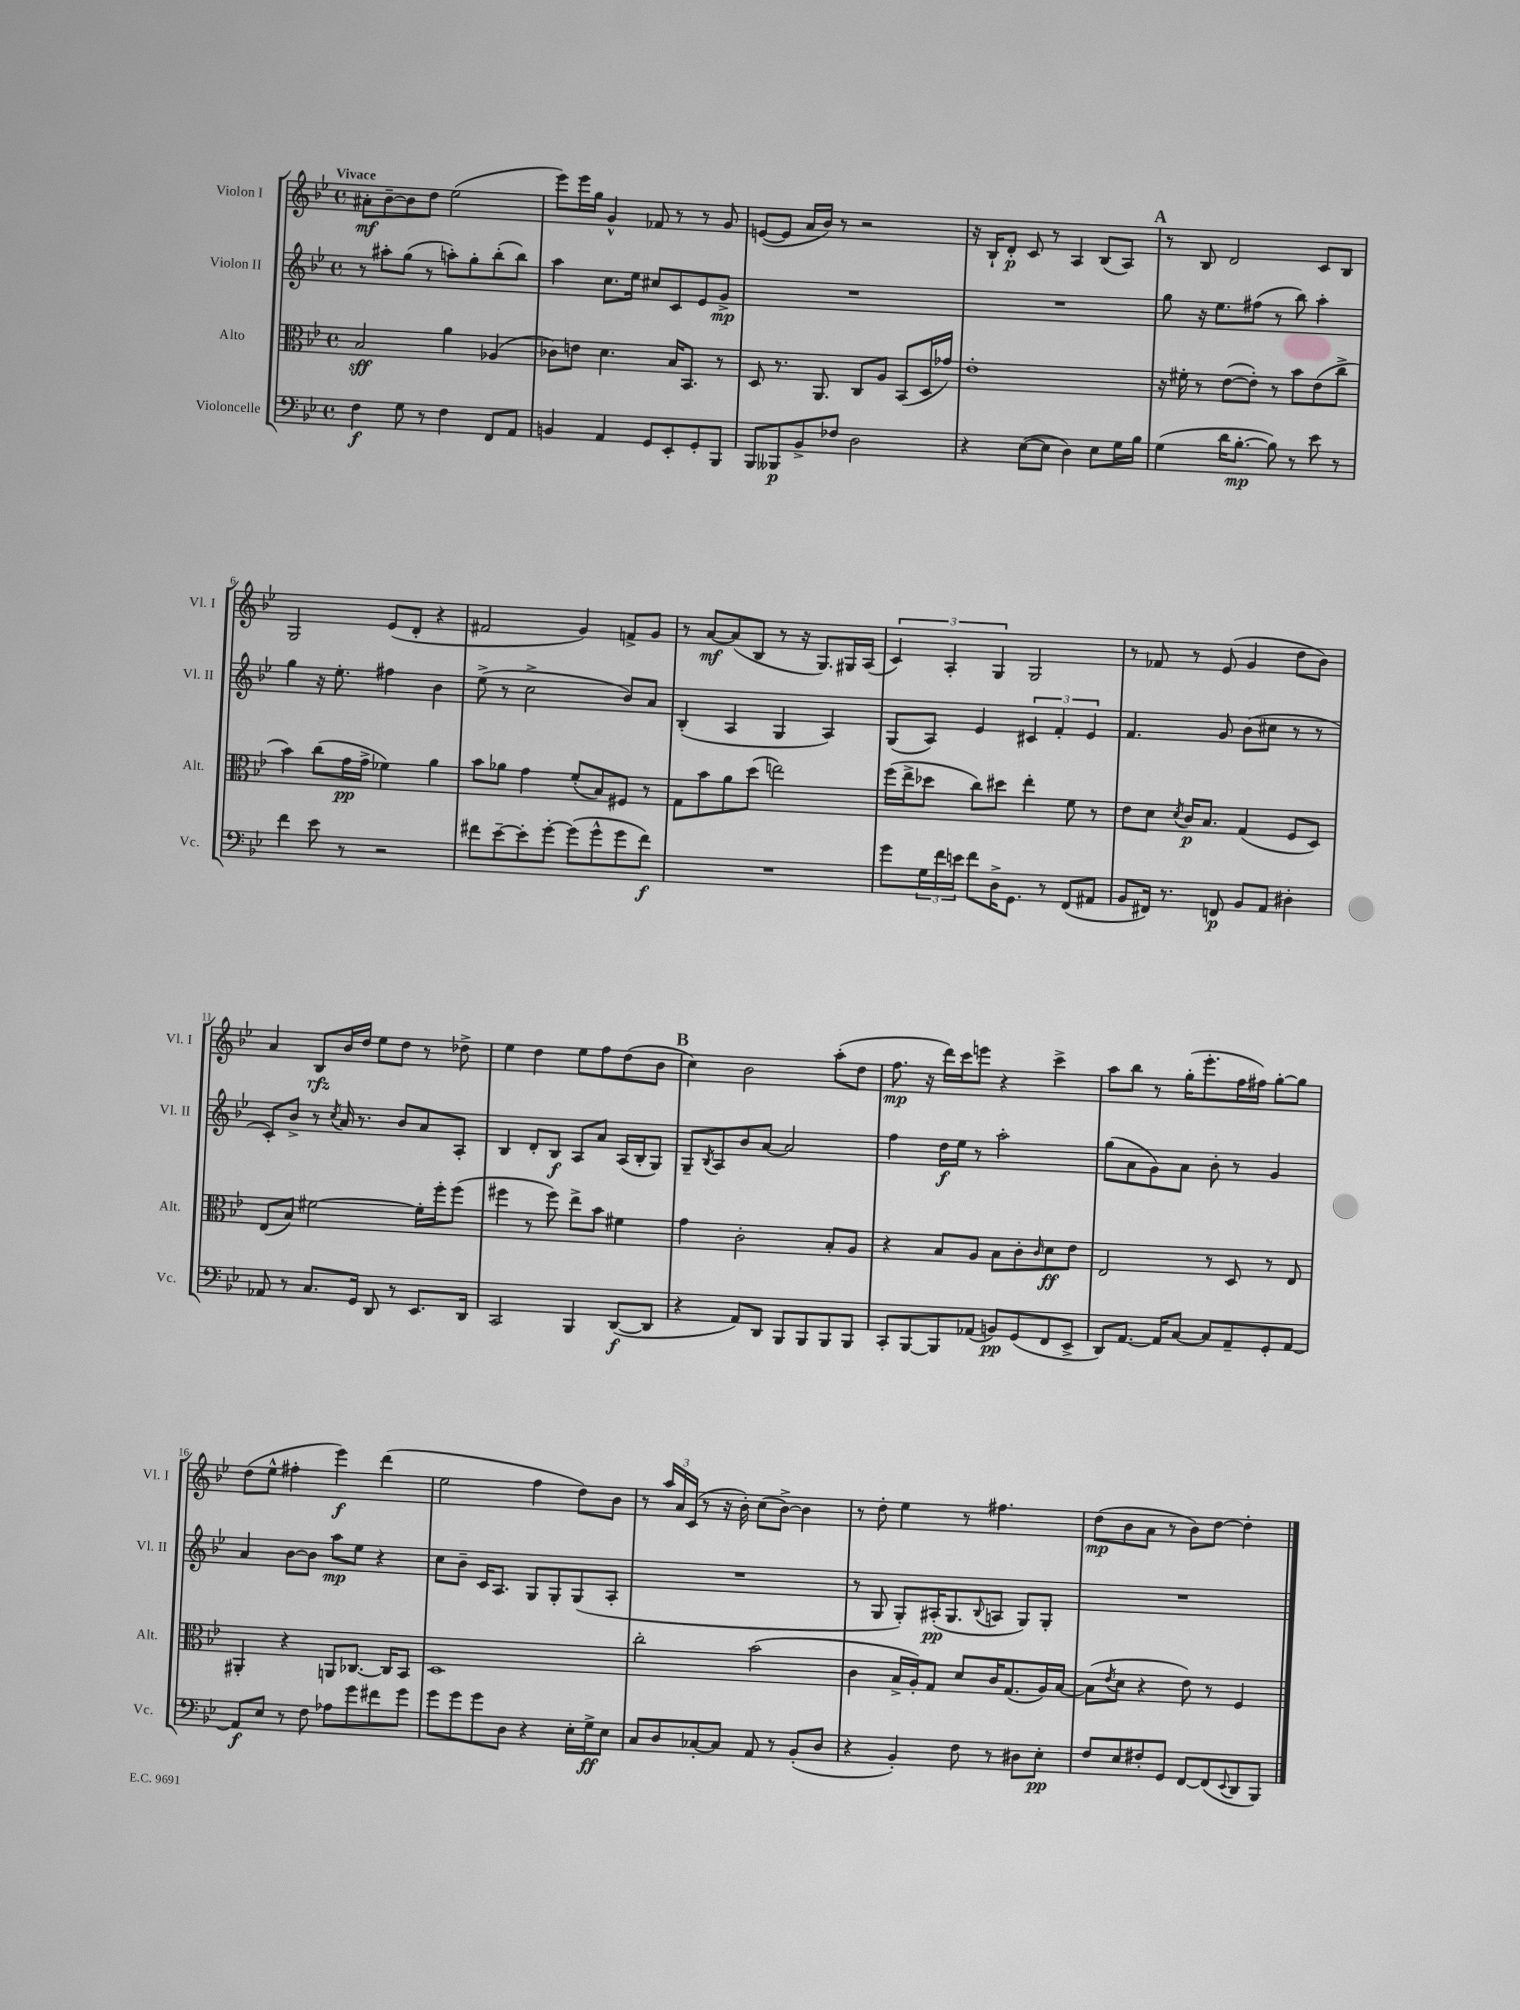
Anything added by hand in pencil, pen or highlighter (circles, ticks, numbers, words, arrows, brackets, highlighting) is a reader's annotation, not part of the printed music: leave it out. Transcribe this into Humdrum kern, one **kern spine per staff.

**kern	**kern	**kern	**kern
*staff4	*staff3	*staff2	*staff1
*clefF4	*clefC3	*clefG2	*clefG2
*k[b-e-]	*k[b-e-]	*k[b-e-]	*k[b-e-]
*M4/4	*M4/4	*M4/4	*M4/4
*met(c)	*met(c)	*met(c)	*met(c)
4F\	2B-/	8r	8a#'\L
.	.	8aa#'\L	[8b-~\
8G\	.	(8gg\J	8b-\]
8r	.	8r	8dd\J
4F\	4a\	8aa'\L)	(2ee-\
.	.	8gg'\	.
8FF/L	(4A-/	(8bb-'\	.
8AA/J	.	8bb-\J)	.
=	=	=	=
4BB/	8c-\L)	4aa\	8eee-\L)
.	8e\J	.	16eee-\L
.	.	.	16gg\JJ
4AA/	4.d\	8.cc\L	4g^^/
.	.	16ee-\Jk	.
8GG/L	.	8cc#/L	8f-/
8EE-'/	16B-/LK	8c/	8r
.	8.BB-/J	.	.
8GG'/	.	8e-/	8r
8BBB-/J	8r	8g^/J	8g/
=	=	=	=
8BBB-/L	8D/	1r	([8e/L
8BBB--/	8.r	.	8e/]J
8BB-^/	.	.	16a/LL
.	8.AA/	.	16b-/JJ)
8F-/J	.	.	8r
2D\	8C/L	.	2r
.	8A/J	.	.
.	(8BB-/L	.	.
.	16D/L	.	.
.	16g-/JJ)	.	.
=	=	=	=
4r	1e-'	1r	16r
.	.	.	16B-`/LK
.	.	.	8d'/J
([8E-\L	.	.	8c/
8E-\]J	.	.	8r
4D\)	.	.	4A/
8E-\L	.	.	(8B-/L
16G\L	.	.	8A/J)
16B-\JJ	.	.	.
=	=	=	=
(4G\	16r	8gg\	8r
.	16f#'\	.	.
.	8r	16r	8B-/
.	.	8.ee-\L	.
16d\LK	([8e-\L	.	2d/
[8.B-'\J	.	.	.
.	8e-'\]J)	(8ff#\J	.
8B-\])	8r	8r	.
8r	8b-\L	8bb-\)	.
8e-\	(8e-\	4aa'\	8c/L
8r	8cc^\J	.	8B-/J
=	=	=	=
4f\	4b-\)	4gg\	2G/
8e-\	(8cc\L	16r	.
.	.	8.ee-'\	.
8r	16g\L	.	.
.	16g^\JJ	.	.
2r	4f-\)	4ff#\	(8e-/L
.	.	.	8d'/J
.	4a\	4b-\	4r
=	=	=	=
8f#\L	8b-\L	(8ee-^\	2f#/
[8e-~\	8a-\J	8r	.
8e-'\]	4g\	2cc^\	.
[8g'\J	.	.	.
(8g\]L	(8f'/L	.	4g/)
8g^^\	8B-/)	.	.
8g\	8F#/J	8b-/L)	8f^/L
8f#\J)	8r	8a/J	8g/J
=	=	=	=
1r	8G\L	(4B-'/	8r
.	8b-\	.	[8a/L
.	8a\	4A/	(8a/]
.	(8dd\J	.	8B-/J
.	2ee\)	4G/	8r
.	.	.	16r
.	.	.	8.G/L)
.	.	4A/)	.
.	.	.	16G#/L
.	.	.	(16A/JJ
=	=	=	=
8g\L	(16ff\LL	(8G/L	6c/)
.	16ee-^\J	.	.
24G\L	8dd-\J	8A/J)	.
24f\	.	.	6A'/
24e\JJ	.	.	.
8f\L	8cc\L)	4e-/	.
.	.	.	6G/
16D^\K	8dd#\J	.	.
8.GG\J	.	.	.
.	4ee-'\	6c#/	2G/
8r	.	.	.
.	.	6f'/	.
(8FF/L	8f\	.	.
.	.	6e-/	.
8AA#/J	8r	.	.
=	=	=	=
8BB-/L	8e-\L	4.f/	8r
16FF#/Jk)	8d\J	.	8f-/
8.r	.	.	.
.	8qd/	.	.
.	16c/LK	.	8r
.	8.B-/J	.	.
8FF/	.	8g/	(8e-/
8BB-/L	(4G/	(8b-\L	4g/
8AA/J	.	8cc#\J	.
4D#'\	8F/L	8r	8dd\L
.	8D/J)	8r	8b-\J)
=	=	=	=
8AA-/	(8E-/L	8c'/L)	4a/
8r	8B-/J)	8b-^/J	.
8.C/L	[2f#\	8r	8B-/L
.	.	8qcc/	.
.	.	16a/	16b-/L
16GG/Jk	.	8.r	16dd/JJ
8DD/	.	.	8ee-\L
8r	.	8b-/L	8dd\J
8.EE-/L	16f#'\]LL	8a/	8r
.	16ff'\J	.	.
.	(8ff\J	8A'/J	8dd-^\
16DD/Jk	.	.	.
=	=	=	=
2CC/	4ff#\	4B-/	4ee-\
.	8r	8d'/L	4dd\
.	8ff#\)	8B-/J	.
4BBB-/	8ee-^\L	8A/L	8ee-\L
.	8b-\J	8a/J	8ff\
([8DD/L	4f#\	(16A/LL	(8dd\
.	.	16B-'/J	.
8DD/]J	.	8G/J)	8b-\J
=	=	=	=
4r	4g\	8G~/L	4cc\)
.	.	8qB-/	.
.	.	8A/	.
8AA/L)	2c'\	8b-/	2b-\
8DD/J	.	[8a/J	.
8BBB-/L	.	2a/]	.
8BBB-/	.	.	.
8BBB-/	8B-'/L	.	(8aa'\L
8BBB-/J	8A/J	.	8dd\J
=	=	=	=
8CC'/L	4r	4ff\	8.ff\
[8BBB-/	.	.	.
.	.	.	16r
8BBB-/]	8B-/L	16dd\LL	16ddd\LL)
.	.	16ee-\JJ	16ccc\J
(8AA-/J	8A/J	8r	8eee\J
8BB/L)	8B-\L	2aa'\	4r
(8GG/	8c'\	.	.
.	16qqc/	.	.
8FF/	8d\	.	4ccc^\
8EE-^/J	8e-\J	.	.
=	=	=	=
8DD/L)	2E-/	(8gg\L	8aa\L
[8.AA/J	.	8a\	8bb-\J
.	.	8g\)	8r
16AA/]LK	.	.	.
[8C/J	.	8a\J	(16gg'\LK
.	.	.	8.eee-'\
8C/]L	8r	8b-'\	.
8AA~/	8D/	8r	16ff\L
.	.	.	16ff#\JJ)
8GG'/	8r	4g/	[8gg'\L
[8AA/J	8E-/	.	8gg\]J
=	=	=	=
8AA/]L	4AA#'/	4a/	(8dd\L
8E-/J	.	.	8ee-^^\J
8r	4r	[8b-\L	4ff#'\
8F\	.	8b-\]J	.
8A-\L	8AA/L	8aa\L	4eee-\)
8g\	[8.C-/J	8ee-\J	.
8f#\	.	4r	(4ddd\
.	16C-/]LK	.	.
8g\J	8BB-/J	.	.
=	=	=	=
8g\L	1D	8cc\L	2ee-\
8g\	.	8b-~\J	.
8g\	.	16c/LK	.
.	.	8.A/J	.
8D\J	.	.	.
4r	.	8G/L	4ff\
.	.	8G'/	.
16E-'\LL	.	(8G/	8dd\L)
16G^\J	.	.	.
8E-\J	.	8A'/J	8b-\J
=	=	=	=
8C/L	2cc'\	1r	8r
8D/	.	.	24aa/LL
.	.	.	24a/
.	.	.	(24c/JJ
[8C-'/	.	.	8r
8C-/]J	.	.	16r
.	.	.	16b-'\)
8AA/	(2b-\	.	(8cc\L
8r	.	.	[8b-^\J)
(8BB-'/L	.	.	4b-\]
8D/J	.	.	.
=	=	=	=
4r	4c\	8r	8r
.	.	8G/	8dd'\
4BB-'/)	16B-^/LL	8G'/L)	4ee-\
.	16A'/J)	.	.
.	8G/J	(16A#'/K	.
.	.	8.G/	.
8F\	8d/L	.	8r
.	.	8qqB-/	.
8r	16c/K	8A/J	4.ff#\
.	(8.G/	.	.
8D#\L	.	8G/L)	.
8E-'\J	16A/L)	8G'/J	.
.	[16B-/JJ	.	.
=	=	=	=
8F/L	(8B-\]L	1r	(8dd\L
.	8qe-/	.	.
8E-/	8d\J	.	8b-\
8F#'/	4r	.	8a\J
8GG/J	.	.	8r
[8FF/L	8e-\)	.	8b-\L)
(8FF/]	8r	.	[8dd\J
8qqEE-/	.	.	.
8DD/	4F/	.	4dd'\]
8BBB-/J)	.	.	.
==	==	==	==
*-	*-	*-	*-
